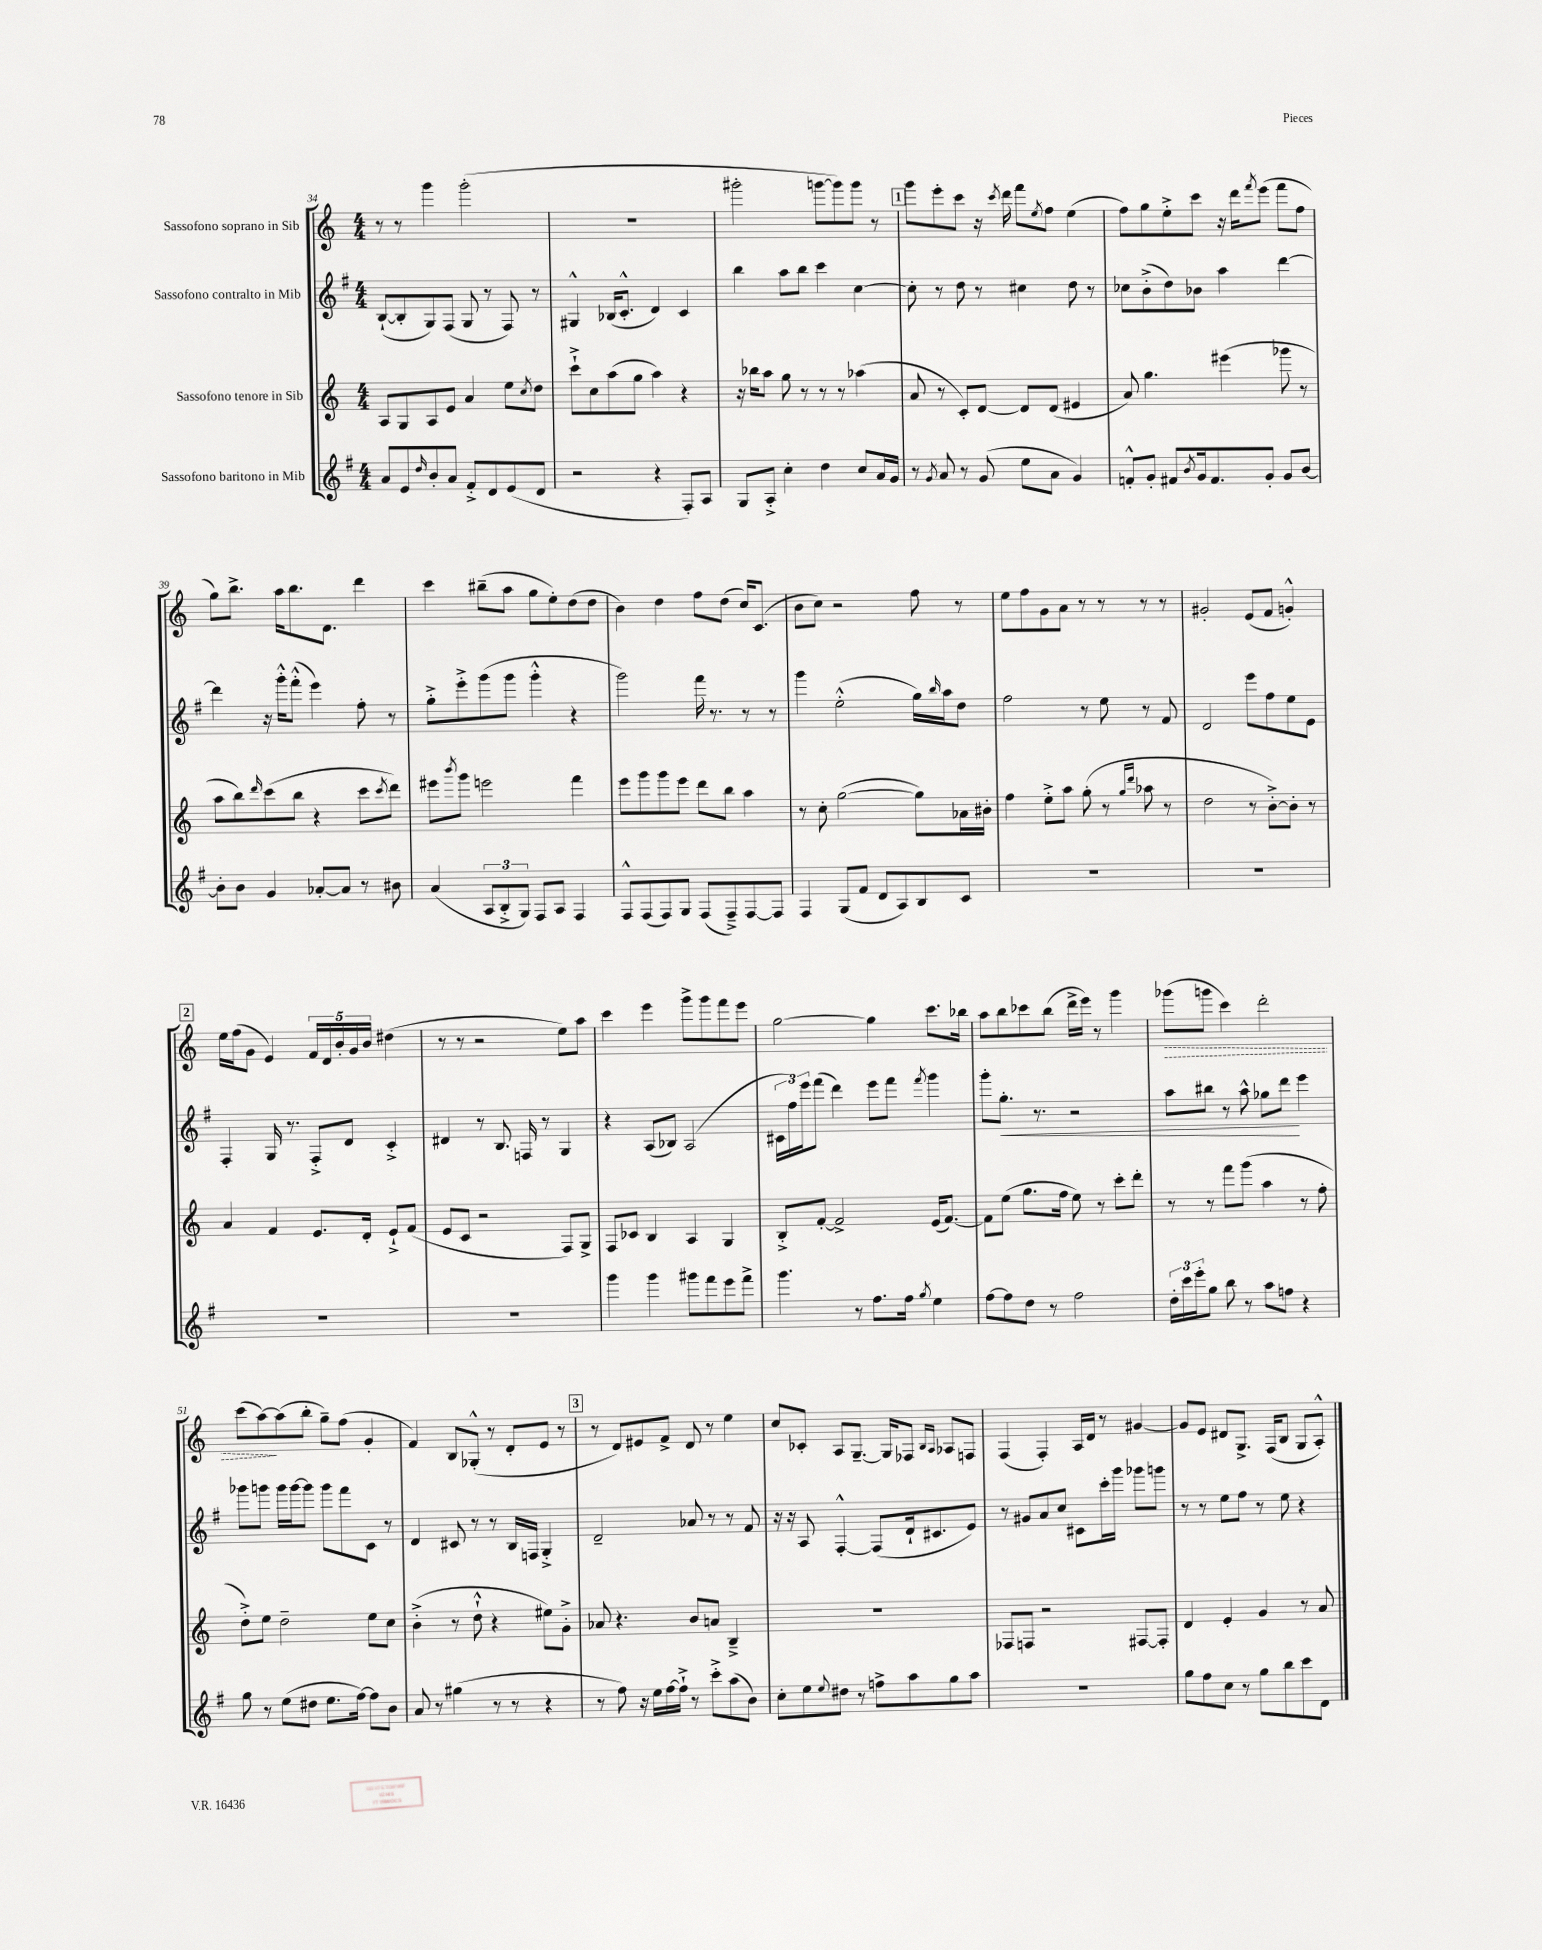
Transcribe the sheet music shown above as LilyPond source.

<<
\new StaffGroup <<
\new Staff = "s0" \with { instrumentName = "Sassofono soprano in Sib" } {
    \clef treble \key c \major \numericTimeSignature \time 4/4
    r8 r8 g'''4 g'''2-.( |
    R1 |
    gis'''2-. g'''8~ g'''8) g'''8 r8 |
    \mark \markup { \box "1" } g'''8 e'''8-. c'''8 r16 \acciaccatura { c'''8 } d'''16 f'''8 \acciaccatura { e''8 } f''8 e''4( |
    f''8) g''8 e''8-.-> c'''8 r16 d'''16 \acciaccatura { f'''8 } e'''8( f'''8 f''8 |
    g''8) b''8.-> a''16 b''8. d'8. d'''4 |
    c'''4 bis''8--( a''8 g''8 e''8-.) d''8( d''8 |
    b'4) d''4 f''8 d''8( c''16) c'8.( |
    b'8 c''8) r2 f''8 r8 |
    e''8 f''8 g'8 a'8 r8 r8 r8 r8 |
    gis'2-. e'8( f'8 g'4-.-^) |
    \mark \markup { \box "2" } e''16 f''16( g'8 e'4) \tuplet 5/4 { f'16 d'16 b'16-. g'16 b'16 } dis''4( |
    r8 r8 r2 e''8) a''8 |
    c'''4 e'''4 g'''8-> g'''8 f'''8 e'''8 |
    g''2~ g''4 c'''8. bes''16 |
    a''8 b''8 ces'''8 b''8( d'''16-> e'''16) r8 g'''4 |
    \once \override Hairpin.style = #'dashed-line ges'''8\>( g'''8 c'''4) d'''2-. |
    c'''8( a''8~\!) a''8( b''8-. g''8--) f''8( g'4-. |
    f'4) b8 ges8-.-^( r8 d'8-. e'8 r8 |
    \mark \markup { \box "3" } r8 d'8) eis'8 f'8-> d'8 r8 e''4 |
    c''8 ces'8-. a8 g8.~-- g16 fes8 \grace { b16 a16 } aes8 f8 |
    f4( f4-.) a16 d'16 r8 gis'4~ |
    gis'8 e'8 dis'8 g8.-> f16( b8 g8 a8-.-^) \bar "|." |
}
\new Staff = "s1" \with { instrumentName = "Sassofono contralto in Mib" } {
    \clef treble \key g \major \numericTimeSignature \time 4/4
    b8~-!( b8-. g8) fis8( g8 r8 fis8) r8 |
    gis4-^ bes16( c'8.-.-^ d'4) c'4 |
    b''4 a''8 b''8 c'''4 c''4~ |
    \mark \markup { \box "1" } c''8-. r8 d''8 r8 cis''4 d''8 r8 |
    ces''8 b'8-.->( d''8) bes'8 a''4 d'''4~ |
    d'''4 r16 g'''16-.-^ fis'''8-.-^( e'''4) fis''8-. r8 |
    g''8-.-> e'''8-.-> g'''8( g'''8 g'''4-.-^ r4 |
    g'''2) fis'''16 r8. r8 r8 |
    g'''4 e''2-.-^( g''16) \grace { b''16 } a''16 d''8 |
    fis''2 r8 e''8 r8 fis'8 |
    d'2 e'''8 fis''8 e''8 e'8 |
    \mark \markup { \box "2" } fis4-. g16 r8. fis8-.-> d'8 c'4-.-> |
    dis'4 r8 b8. f16 r8 g4 |
    r4 a8( bes8) a2( |
    \tuplet 3/2 { cis'16 fis''16) e'''16 } fis'''8( d'''4) e'''8 fis'''8 \acciaccatura { fis'''8 } g'''4 |
    g'''8-. g''8.-.\< r8. r2 |
    a''8 bis''8 r8 a''8-^ ges''8 d'''8\! e'''4 |
    ges'''8 g'''8 g'''16 g'''16~ g'''8 g'''8 fis'''8 c'8 r8 |
    d'4 cis'8 r8 r8 b16 f16 g4-.-> |
    \mark \markup { \box "3" } d'2-- aes'8 r8 r8 fis'8 |
    r16 r16 a8 fis4~-.-^ fis8( d'16-! cis'8. e'8) |
    r8 gis'8 a'8 c''8 cis'8 c'''16-. g'''16 ges'''8 g'''8 |
    r8 r8 e''8 fis''8 r8 e''8 r4 \bar "|." |
}
\new Staff = "s2" \with { instrumentName = "Sassofono tenore in Sib" } {
    \clef treble \key c \major \numericTimeSignature \time 4/4
    a8 g8 a8 e'8 a'4 e''8 \acciaccatura { c''8 } d''8 |
    c'''8-!-> c''8 a''8( g''8 a''4) r4 |
    r16 bes''16 a''8 g''8 r8 r8 r8 aes''4( |
    \mark \markup { \box "1" } a'8 r8 c'8-.) d'8~ d'8 d'8( eis'4 |
    a'8) g''4. eis'''4( ges'''8 r8 |
    a''8 b''8) \grace { d'''16 } c'''8( b''8 r4 c'''8 \acciaccatura { c'''8 } d'''8) |
    eis'''8 \acciaccatura { b'''8 } g'''8 e'''2 f'''4 |
    e'''8 g'''8 g'''8 e'''8 d'''8 b''8 a''4 |
    r8 c''8-. g''2~( g''8) aes'16 bis'16-. |
    f''4 e''8-.-> a''8 g''8-.( r8 \grace { g''16 d'''16 } aes''8 r8 |
    d''2 r8 b'8~-.->) b'8-. r8 |
    \mark \markup { \box "2" } a'4 f'4 e'8. d'16-. e'8-!-> f'8( |
    e'8 c'8 r2 f8) g8-> |
    f8 ces'8 b4 a4 g4 |
    b8-.-> f'8~-. f'2-> e'16( f'8.~) |
    f'8 e''8( g''8. f''16 e''8) r8 c'''8-. d'''8-. |
    r8 r8 f'''8 g'''8( a''4 r8 f''8-. |
    d''8-.->) e''8 d''2-- e''8 c''8 |
    b'4-.->( r8 d''8-!-^ r4 eis''8) g'8-.-> |
    \mark \markup { \box "3" } aes'8 r4. b'8 a'8 b4---> |
    R1 |
    fes8 f8 r2 fis8~ fis8-. |
    d'4 e'4-. g'4 r8 a'8 \bar "|." |
}
\new Staff = "s3" \with { instrumentName = "Sassofono baritono in Mib" } {
    \clef treble \key g \major \numericTimeSignature \time 4/4
    a'8 e'8 \grace { d''16 } b'8-. a'8 fis'8-.-> d'8 e'8( d'8 |
    r2 r4 fis8-.) a8 |
    g8 a8-.-> c''4-. d''4 c''8 a'16 g'16 |
    \mark \markup { \box "1" } r8 \acciaccatura { g'8 } a'8 r8 g'8( e''8 a'8 g'4) |
    f'8-.-^ g'8-. fis'8 \acciaccatura { b'8 } g'16 fis'8. g'8-. g'8 b'8~ |
    b'8-. b'8 g'4 aes'8~-. aes'8 r8 bis'8 |
    a'4( \tuplet 3/2 { a8 b8-.-> g8) } fis8 a8 fis4 |
    fis8-^ fis8( fis8) g8 fis8( fis8--->) fis8~ fis8 |
    fis4 g8( fis'8 d'8 a8) b8 c'8 |
    R1 |
    R1 |
    \mark \markup { \box "2" } R1 |
    R1 |
    g'''4 g'''4 gis'''8 fis'''8 e'''8 fis'''8-> |
    g'''4. r8 fis''8. fis''16 \acciaccatura { g''8 } e''4 |
    fis''8~ fis''8 d''8 r8 fis''2 |
    \tuplet 3/2 { d''16-. c'''16 e'''16-. } g''8 b''8 r8 a''8 f''8 r4 |
    g''8 r8 e''8( dis''8 e''8. fis''16~) fis''8 b'8 |
    a'8 r8 gis''4( r8 r8 r4 |
    \mark \markup { \box "3" } r8 fis''8) r16 e''16 fis''16~ fis''16-!-> r8 c'''8-.-> a''8( b'8) |
    c''8-. e''8 \appoggiatura { e''8 } dis''8 r8 f''8-> a''8 g''8 a''8 |
    R1 |
    g''8 fis''8 c''8 r8 g''8 b''8 c'''8 d'8 \bar "|." |
}
>>
>>
\layout { \context { \Score currentBarNumber = #34 } }
